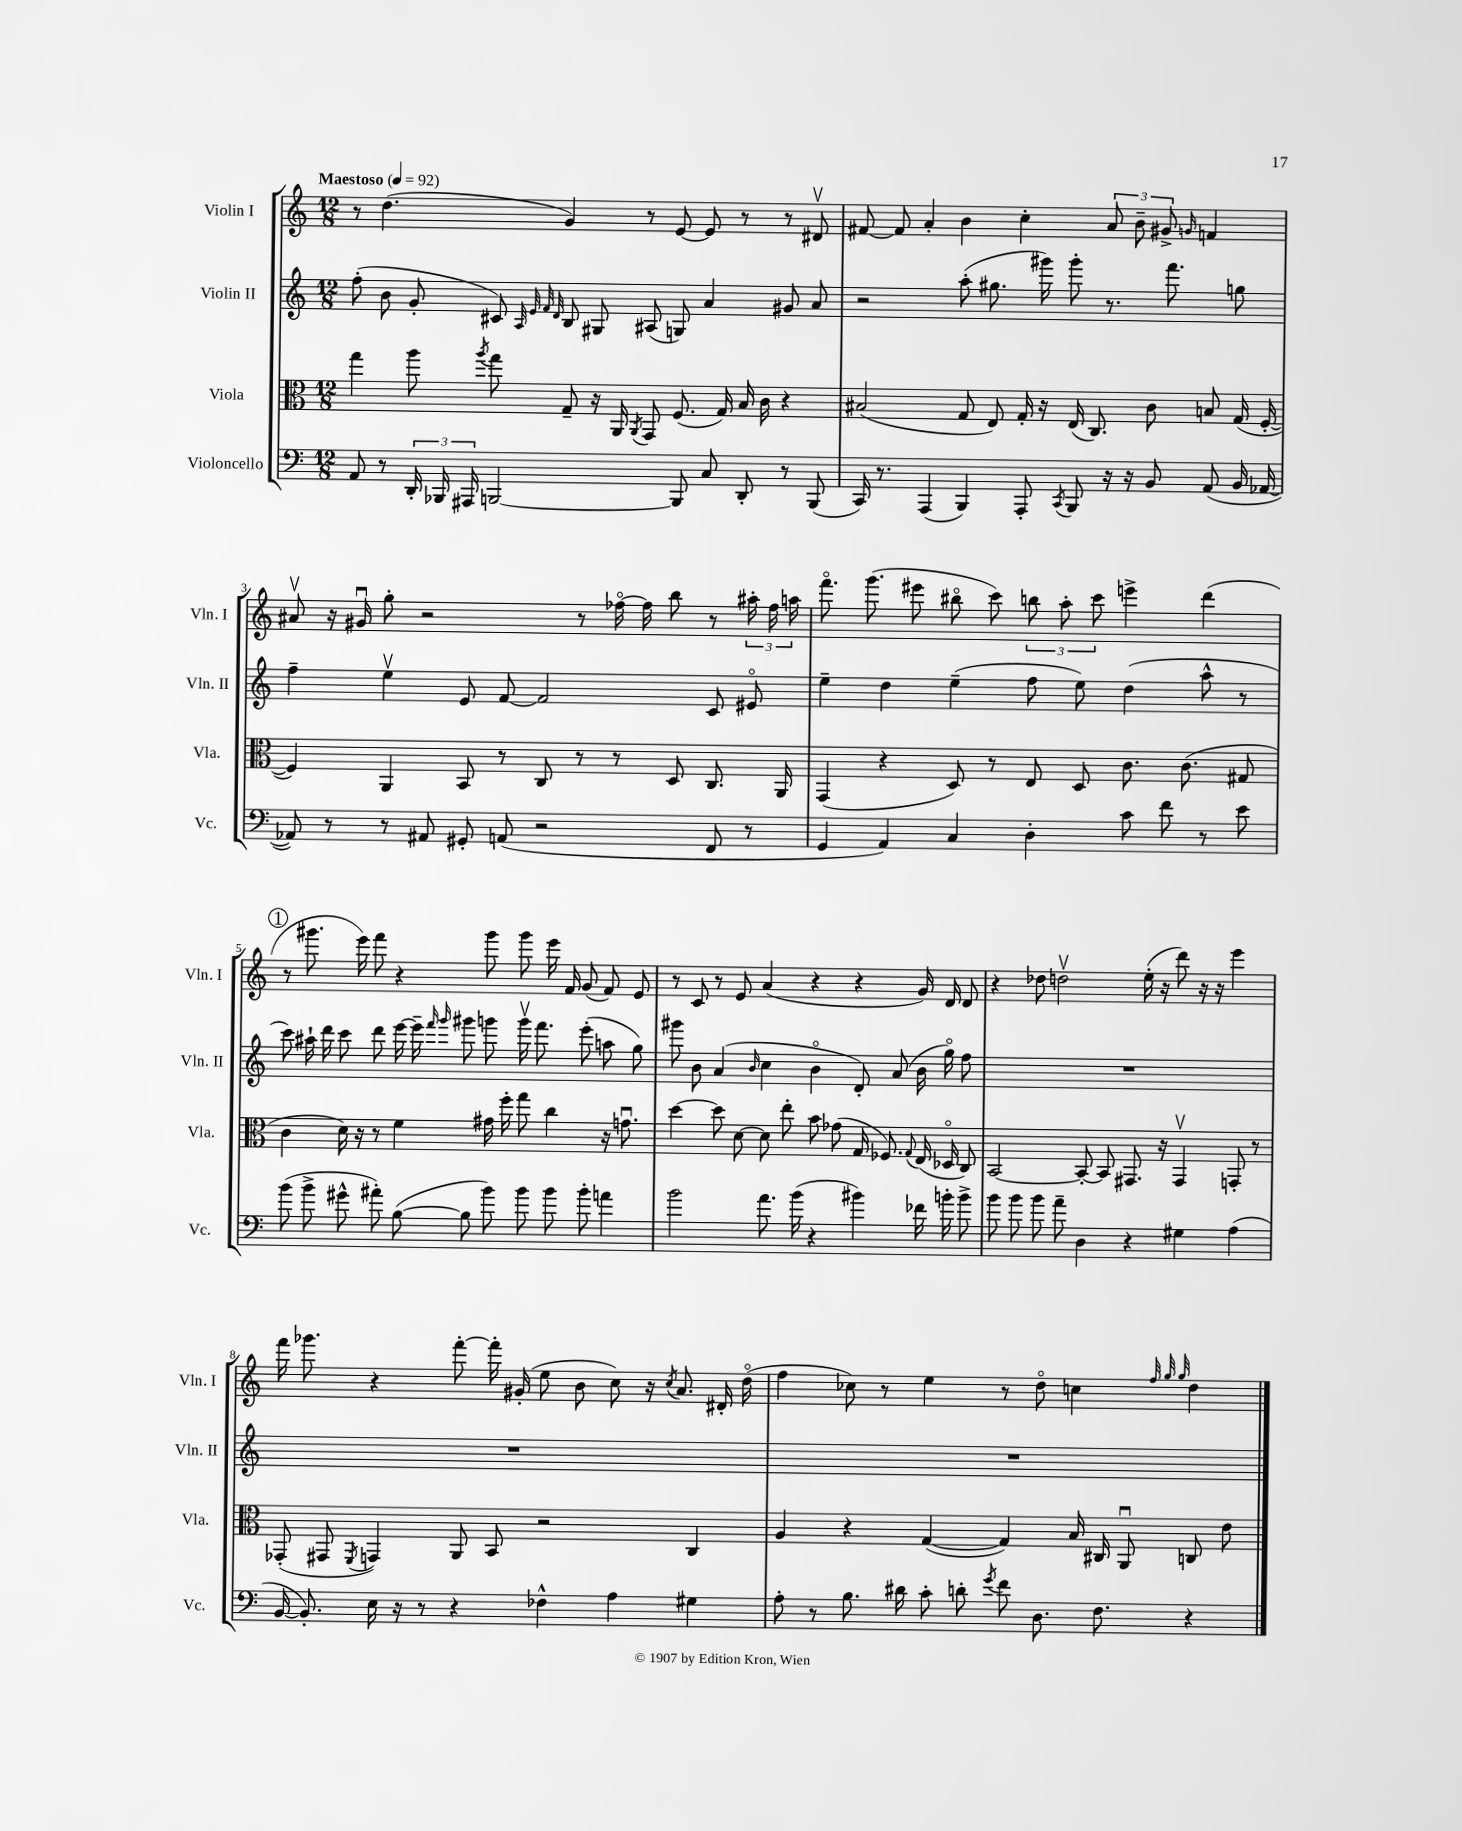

**kern	**kern	**kern	**kern
*staff4	*staff3	*staff2	*staff1
*clefF4	*clefC3	*clefG2	*clefG2
*k[]	*k[]	*k[]	*k[]
*M12/8	*M12/8	*M12/8	*M12/8
*MM92	*MM92	*MM92	*MM92
8AA	4gg	(8ff'	8r
8r	.	8b	(4.dd
24DD'	8aa	8g'	.
24BBB-	.	.	.
24AAA#	.	.	.
.	8qaa	.	.
[2BBB	8gg	8c#)	.
.	.	32qqA	.
.	.	32qqe	.
.	.	32qqf	.
.	.	32qqd	.
.	8G~	8B	4g)
.	16r	8G#	.
.	16AA	.	.
.	8qAA	.	.
.	8GG	(8A#	8r
8BBB]	(8.F	8G)	[8e
8C	.	4a	8e]
.	16G)	.	.
8DD'	16B	.	8r
.	16c	.	.
8r	4r	8g#	8r
(8BBB	.	8a	8d#v
=	=	=	=
16CC)	(2B#	2r	[8f#
8.r	.	.	.
.	.	.	8f#]
(4AAA	.	.	4a'
4BBB)	8G	(8aa'	4b
.	8E)	8.gg#	.
8AAA'	16G'	.	4cc'
.	16r	16ggg#)	.
8qCC	.	.	.
8BBB	(16E	8ggg#'	.
.	8.C)	.	.
16r	.	8.r	12a
16r	.	.	.
.	.	.	12b~
8BB	8c	.	.
.	.	.	12g#^
.	.	8.fff	.
.	.	.	16qqg
(8AA	8B	.	4f
16BB	(16G	8gg	.
[16AA-	[16F'	.	.
=	=	=	=
8AA-])	4F])	4ff~	8a#v
8r	.	.	16r
.	.	.	16g#u
8r	4AA	4eev	8gg'
8AA#	.	.	2r
8GG#'	8BB	8e	.
(8AA	8r	[8f	.
2r	8C	2f]	.
.	8r	.	8r
.	8r	.	[16ff-o
.	.	.	16ff-]
.	8D	.	8bb
8FF	8.C	8c	8r
8r	.	8e#o	24aa#'
.	.	.	24ff-
.	16AA	.	.
.	.	.	24aa
=	=	=	=
4GG	(4GG	4ee~	8.fffo
.	.	.	(8.ggg
4AA)	4r	4dd	.
.	.	.	8eee#
4C	8D)	(4ee~	8bb#o
.	8r	.	8ccc)
4D'	8E	8ff	12bb
.	.	.	12aa'
.	8D	8ee)	.
.	.	.	12ccc
8c	8.c	(4dd	4eee^
8f	.	.	.
.	(8.c	.	.
8r	.	8aa^^	(4ddd
8e	8G#	8r	.
=	=	=	=
(8b	4c	8ccc)	8r
8b^	.	16aa#`	8.ggg#
.	.	16ddd	.
8g#^^	16d)	8ccc	.
.	16r	.	16eee)
8a#')	8r	8ddd	8fff
([8B	4f	[16eee	4r
.	.	16eee~]	.
.	.	16qqfff	.
.	.	16qqggg	.
8B]	.	8ggg#	.
8b)	16g#	8ggg	8ggg#
.	16ff'	.	.
8b	8gg	16gggv	8ggg#
.	.	8.fff	.
8b	4cc	.	16eee
.	.	.	16f
8b'	.	(8eee'	(8g
4a	16r	8aa	8f)
.	8.gu	.	.
.	.	8gg)	8e
=	=	=	=
2b	[4dd	8ggg#	8r
.	.	8b	8c
.	8dd]	(4a	8r
.	[8d	.	8e
.	.	16qqb	.
8.a	8d]	4cc	(4a
.	8ee'	.	.
(16b	.	.	.
4r	8b	4bo	4r
.	(8g-	.	.
4b#)	16G	8d')	4r
.	8.F-)	.	.
.	.	(8a	.
.	8qqG	.	.
16f-	(16E	16b	16g)
16b'	16D-o	16ggo)	16d
8b^	8C)	8ff	8d
=	=	=	=
8b	[2BB	1.r	4r
8b	.	.	.
8b	.	.	8dd-
8a~	.	.	2ddv
4D	8BB'_	.	.
.	8BB]	.	.
4r	8.GG#	.	.
.	.	.	(16ee'
.	16r	.	16r
4G#	4GG#v	.	8ddd)
.	.	.	16r
.	.	.	16r
(4A	8GG'	.	4eee
.	8r	.	.
=	=	=	=
[16BB	(8GG-'	1.r	16fff
8.BB'])	.	.	8.ggg-
.	8GG#	.	.
.	8qFF	.	.
16E	4GG)	.	4r
16r	.	.	.
8r	.	.	.
4r	8AA	.	[8fff'
.	8BB	.	16fff']
.	.	.	(16g#'
4F-^^	2r	.	8ee
.	.	.	8b
4A	.	.	8cc)
.	.	.	16r
.	.	.	8qcc
.	.	.	8.a
4G#	4C	.	.
.	.	.	16d#'
.	.	.	(16ddo
=	=	=	=
8A'	4A	1.r	4ff
8r	.	.	.
8.B	4r	.	8cc-)
.	.	.	8r
16d#	.	.	.
8c'	([4G	.	4ee
8d'	.	.	.
8qg	.	.	.
8f	4G])	.	8r
8.D	.	.	8ddo
.	16B	.	4cc
8.F	16C#	.	.
.	8AAu	.	.
.	.	.	32qqff
.	.	.	32qqgg
.	.	.	32qqgg
4r	8C	.	4dd
.	8e	.	.
==	==	==	==
*-	*-	*-	*-
